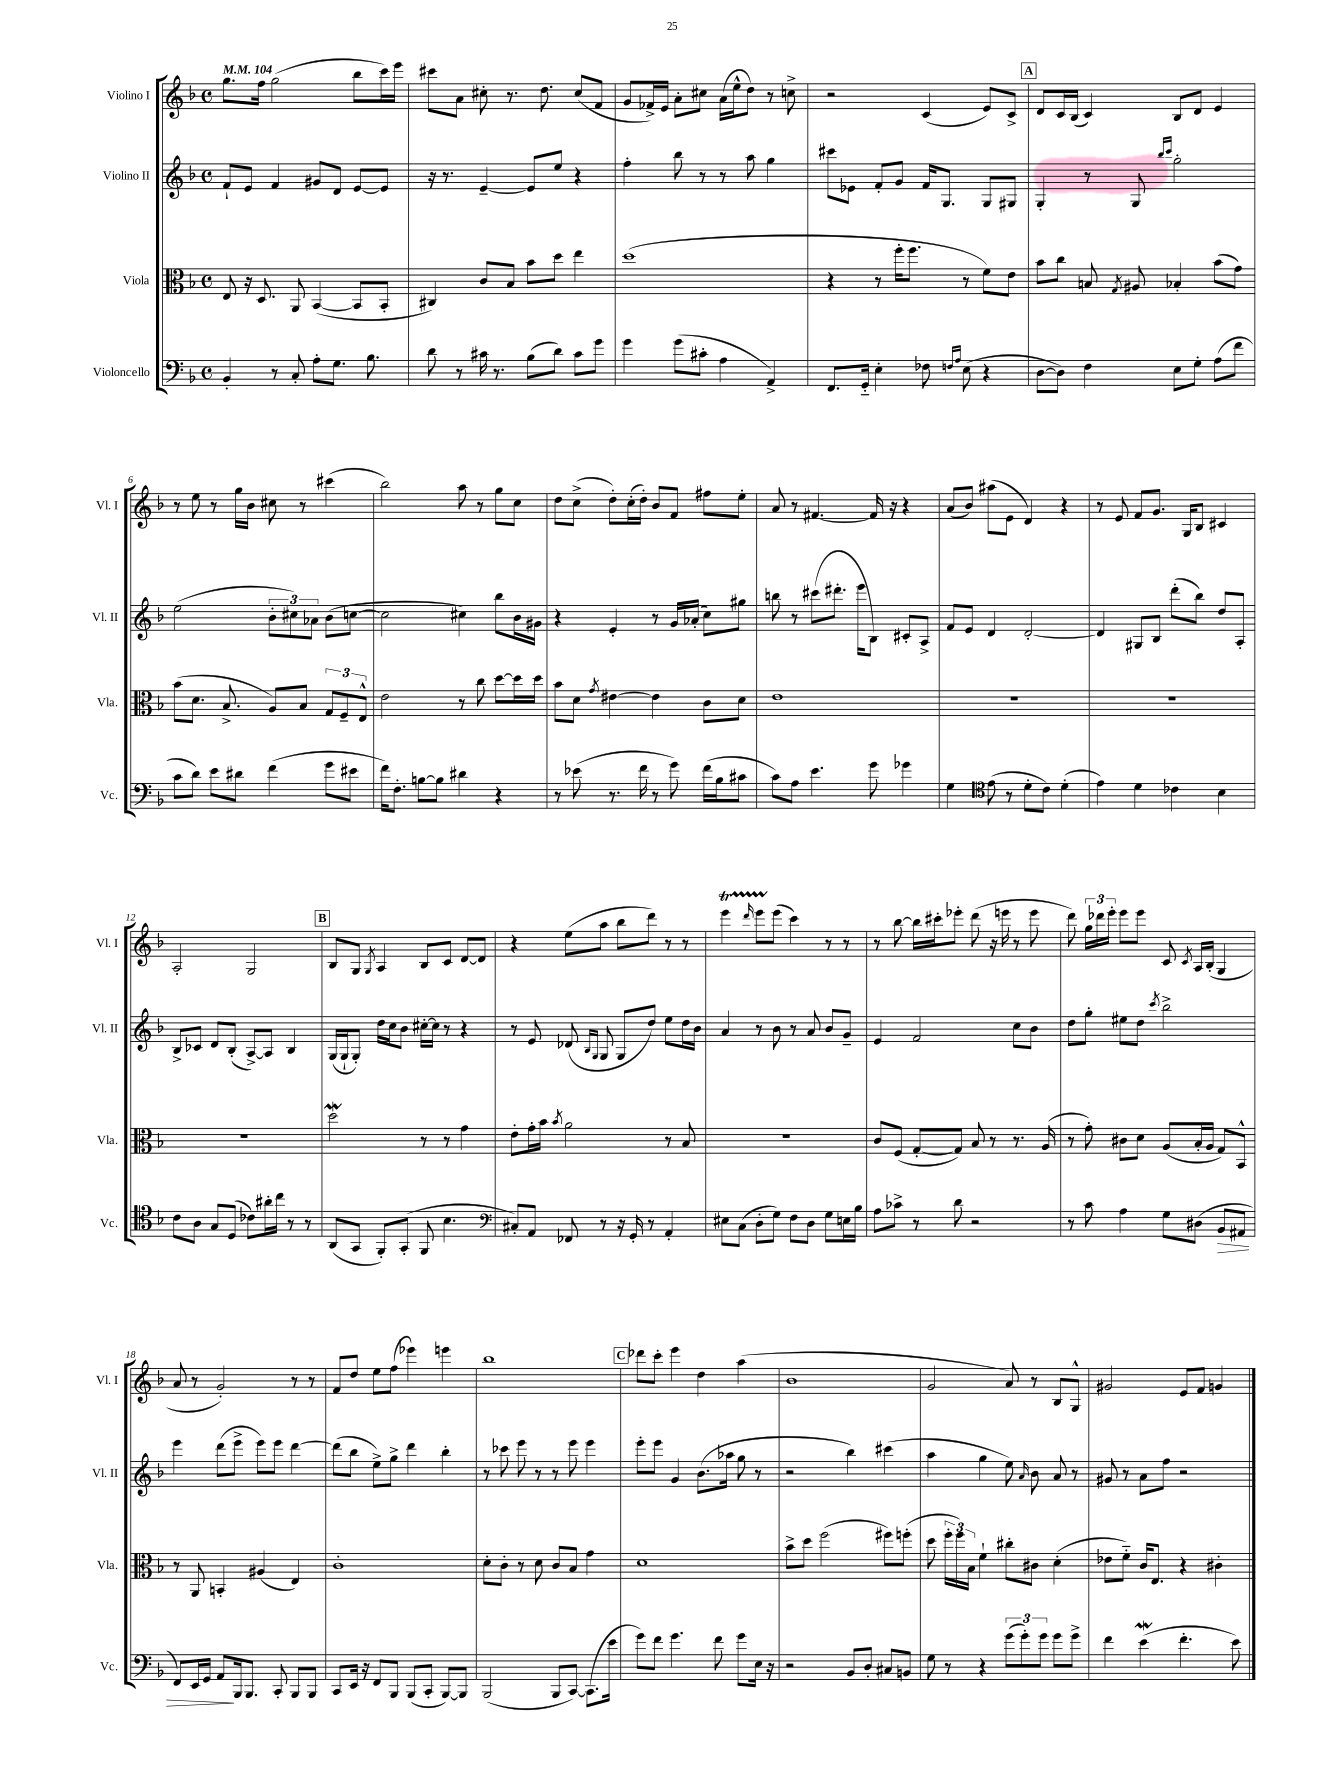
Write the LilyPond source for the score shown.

<<
\new StaffGroup <<
\new Staff = "s0" \with { instrumentName = "Violino I" shortInstrumentName = "Vl. I" } {
    \clef treble \key f \major \defaultTimeSignature \time 4/4 \tempo 4 = 104
    \autoBeamOff g''8.[ f''16] g''2( bes''8[ c'''16) e'''16] |
    cis'''8[ a'8] cis''8-. r8. d''8. cis''8[( f'8] |
    g'8[ fes'16->) e'16] a'8[-. cis''8] a'16[( e''16-^ d''8]) r8 c''8-> |
    r2 c'4( e'8[) c'8]-> |
    \mark \markup { \box "A" } d'8[ c'16 bes16]( c'4) bes8[ d'8] e'4 |
    r8 e''8 r8 g''16[ bes'16] cis''8 r8 cis'''4( |
    bes''2) a''8 r8 g''8[ c''8] |
    d''8[ c''8]->( d''8[-.) c''16-.( d''16]-.) bes'8[ f'8] fis''8[ e''8]-. |
    a'8 r8 fis'4.~ fis'16 r16 r4 |
    a'8[( bes'8]) ais''8[( e'8] d'4) r4 |
    r8 e'8 f'8[ g'8.] g16[ bes8] cis'4 |
    a2-. g2 |
    \mark \markup { \box "B" } bes8[ g8] \acciaccatura { g8 } a4 bes8[ c'8] d'8[~ d'8] |
    r4 e''8[( a''8] bes''8[ d'''8]) r8 r8 |
    e'''4\startTrillSpan \grace { d'''16 } e'''8[ e'''8]\stopTrillSpan( c'''4) r8 r8 |
    r8 bes''8~ bes''16[ cis'''16-. ees'''8]-. d'''8( r16 e'''16 r8 e'''8 |
    d'''8) \tuplet 3/2 { g''16[ des'''16 e'''16]-. } e'''8[ e'''8] c'8 \acciaccatura { c'8 } a16[ bes16]-.( g4 |
    a'8 r8 g'2-.) r8 r8 |
    f'8[ d''8] e''8[ f''8]( ees'''4) e'''4 |
    bes''1 |
    \mark \markup { \box "C" } des'''8[ c'''8]-. e'''4 d''4 a''4( |
    bes'1 |
    g'2 a'8) r8 bes8[ g8]-^ |
    gis'2 e'8[ f'8] g'4 \bar "|." |
}
\new Staff = "s1" \with { instrumentName = "Violino II" shortInstrumentName = "Vl. II" } {
    \clef treble \key f \major \defaultTimeSignature \time 4/4
    \autoBeamOff f'8[-! e'8] f'4 gis'8[ d'8] e'8[~ e'8] |
    r16 r8. e'4~-- e'8[ e''8] r4 |
    f''4-. bes''8 r8 r8 a''8 g''4 |
    cis'''8[ ees'8] f'8[-. g'8] f'16[ g8.] g8[ gis8] |
    \mark \markup { \box "A" } g4-. r8 g8 \grace { bes''16[ c'''16] } g''2-. |
    e''2( \tuplet 3/2 { bes'8[-. cis''8) aes'8] } bes'8[( c''8]~ |
    c''2 cis''4) bes''8[ bes'16 gis'16] |
    r4 e'4-. r8 g'16[ aes'16]-.( c''8[) gis''8] |
    b''8 r8 cis'''8[( dis'''8.]-. e'''16[ bes8]) cis'8[-. a8]-> |
    f'8[ e'8] d'4 d'2~-. |
    d'4 gis8[ bes8] d'''8[-.( bes''8]) d''8[ a8]-. |
    bes8[-> ces'8] d'8[ bes8]-.( a8[~->) a8] bes4 |
    \mark \markup { \box "B" } g16[( g16-! g8]-.) d''16[ c''16 bes'8] cis''16[~-. cis''16] r8 r4 |
    r8 e'8 des'8( \grace { bes16[ g16] } g8 g8[ d''8]) e''8[ d''16 bes'16] |
    a'4 r8 bes'8 r8 a'8 bes'8[ g'8]-- |
    e'4 f'2 c''8[ bes'8] |
    d''8[ g''8]-. eis''8[ d''8] \acciaccatura { c'''8 } bes''2-> |
    e'''4 d'''8[( e'''8]-> e'''8[) e'''8] d'''4~ |
    d'''8[( bes''8] e''8[->) g''8]-> d'''4 bes''4-. |
    r8 ces'''8 e'''8 r8 r8 e'''8 e'''4 |
    \mark \markup { \box "C" } e'''8[-. e'''8] g'4 bes'8.[( aes''16] g''8 r8 |
    r2 bes''4) cis'''4( |
    a''4 g''4 e''8) \grace { a'16 } bes'8 a'8 r8 |
    gis'8 r8 a'8[ f''8] r2 \bar "|." |
}
\new Staff = "s2" \with { instrumentName = "Viola" shortInstrumentName = "Vla." } {
    \clef alto \key f \major \defaultTimeSignature \time 4/4
    \autoBeamOff e8 r16 d8. a,8 bes,4~( bes,8[ bes,8]-. |
    cis4) c'8[ bes8] bes'8[ d''8] e''4 |
    d''1( |
    r4 r8 f''16[-. f''8.] r8 f'8[) e'8] |
    \mark \markup { \box "A" } bes'8[ c''8] b8 \acciaccatura { g8 } ais8 bes4-. bes'8[( g'8]) |
    bes'8[( d'8.] bes8.-> a8[) bes8] \tuplet 3/2 { g8[ f8-- e8]-^ } |
    e'2 r8 c''8 d''8[~ d''16 d''16] |
    bes'8[ d'8] \acciaccatura { g'8 } eis'4~ eis'4 c'8[ d'8] |
    e'1 |
    R1 |
    R1 |
    R1 |
    \mark \markup { \box "B" } d''2\mordent r8 r8 g'4 |
    e'8[-. g'16-. bes'16] \acciaccatura { bes'8 } a'2 r8 bes8 |
    R1 |
    c'8[ f8]( g8[~-. g8]) bes8 r8 r8. a16( |
    r8 g'8-.) cis'8[ d'8] a8[( bes16-. a16] g8[) bes,8]-^ |
    r8 a,8 b,4-. ais4( e4) |
    c'1-. |
    d'8[-. c'8]-. r8 d'8 c'8[ bes8] g'4 |
    \mark \markup { \box "C" } d'1 |
    bes'8[-> d''8] f''2( fis''8[) f''8]-.( |
    d''8 \tuplet 3/2 { f''16[-. f''16) bes16] } f'4-! cis''8[-. cis'8] d'4-.( |
    ees'8[ f'8]-_) c'16[ e8.] r4 cis'4-. \bar "|." |
}
\new Staff = "s3" \with { instrumentName = "Violoncello" shortInstrumentName = "Vc." } {
    \clef bass \key f \major \defaultTimeSignature \time 4/4
    \autoBeamOff bes,4-. r8 c8-. a8[-. g8.] bes8. |
    d'8 r8 cis'16 r8. bes8[( d'8]) cis'8[ g'8] |
    g'4 g'8[( cis'8]-. a4 a,4->) |
    f,8.[ g,16]-_ e4-. fes8 \grace { f16[ a16] } e8( r4 |
    \mark \markup { \box "A" } d8[~ d8]) f4 e8[ g8]-. a8[( f'8] |
    c'8[ d'8]) e'8[ dis'8] f'4( g'8[ eis'8] |
    f'16[) f8.]-. b8[~ b8] dis'4 r4 |
    r8 ees'8( r8. f'16 r8 g'8) f'16[( bes16 cis'8] |
    c'8[) a8] e'4. g'8 ges'4 |
    g4 \clef tenor e'8( r8 d'8[-. c'8]) d'4-.( |
    e'4) d'4 ces'4 bes4 |
    c'8[ a8] g8[ d8]( ces'8[) ais'16-. c''16] r8 r8 |
    \mark \markup { \box "B" } a,8[( g,8] f,8[-.) g,8]-.( f,8 bes4. |
    \clef bass cis8[-.) a,8] fes,8 r8 r16 g,16-. r8 a,4-. |
    eis8[ c8]( d8[-. g8]) f8[ d8] g8[ e16 bes16] |
    a8[ ces'8]-> r8 d'8 r2 |
    r8 c'8 a4 g8[ dis8]( bes,8[\> ais,8] |
    f,8[) e,16 g,16] a,8[\! bes,,16 bes,,8.] c,8-. bes,,8[ bes,,8] |
    c,8[ e,16] r16 f,8[ bes,,8] bes,,8[( c,8]-. bes,,8[~) bes,,8] |
    bes,,2( bes,,8[ c,8]~) c,8.[( e'16] |
    \mark \markup { \box "C" } g'8[) f'8] g'4. f'8 g'8[ e16] r16 |
    r2 bes,8[ d8]-. cis8[ b,8] |
    g8 r8 r4 \tuplet 3/2 { g'8[( g'8-.) g'8] } g'8[ g'8]-> |
    f'4 e'4\mordent( f'4.-. e'8) \bar "|." |
}
>>
>>
